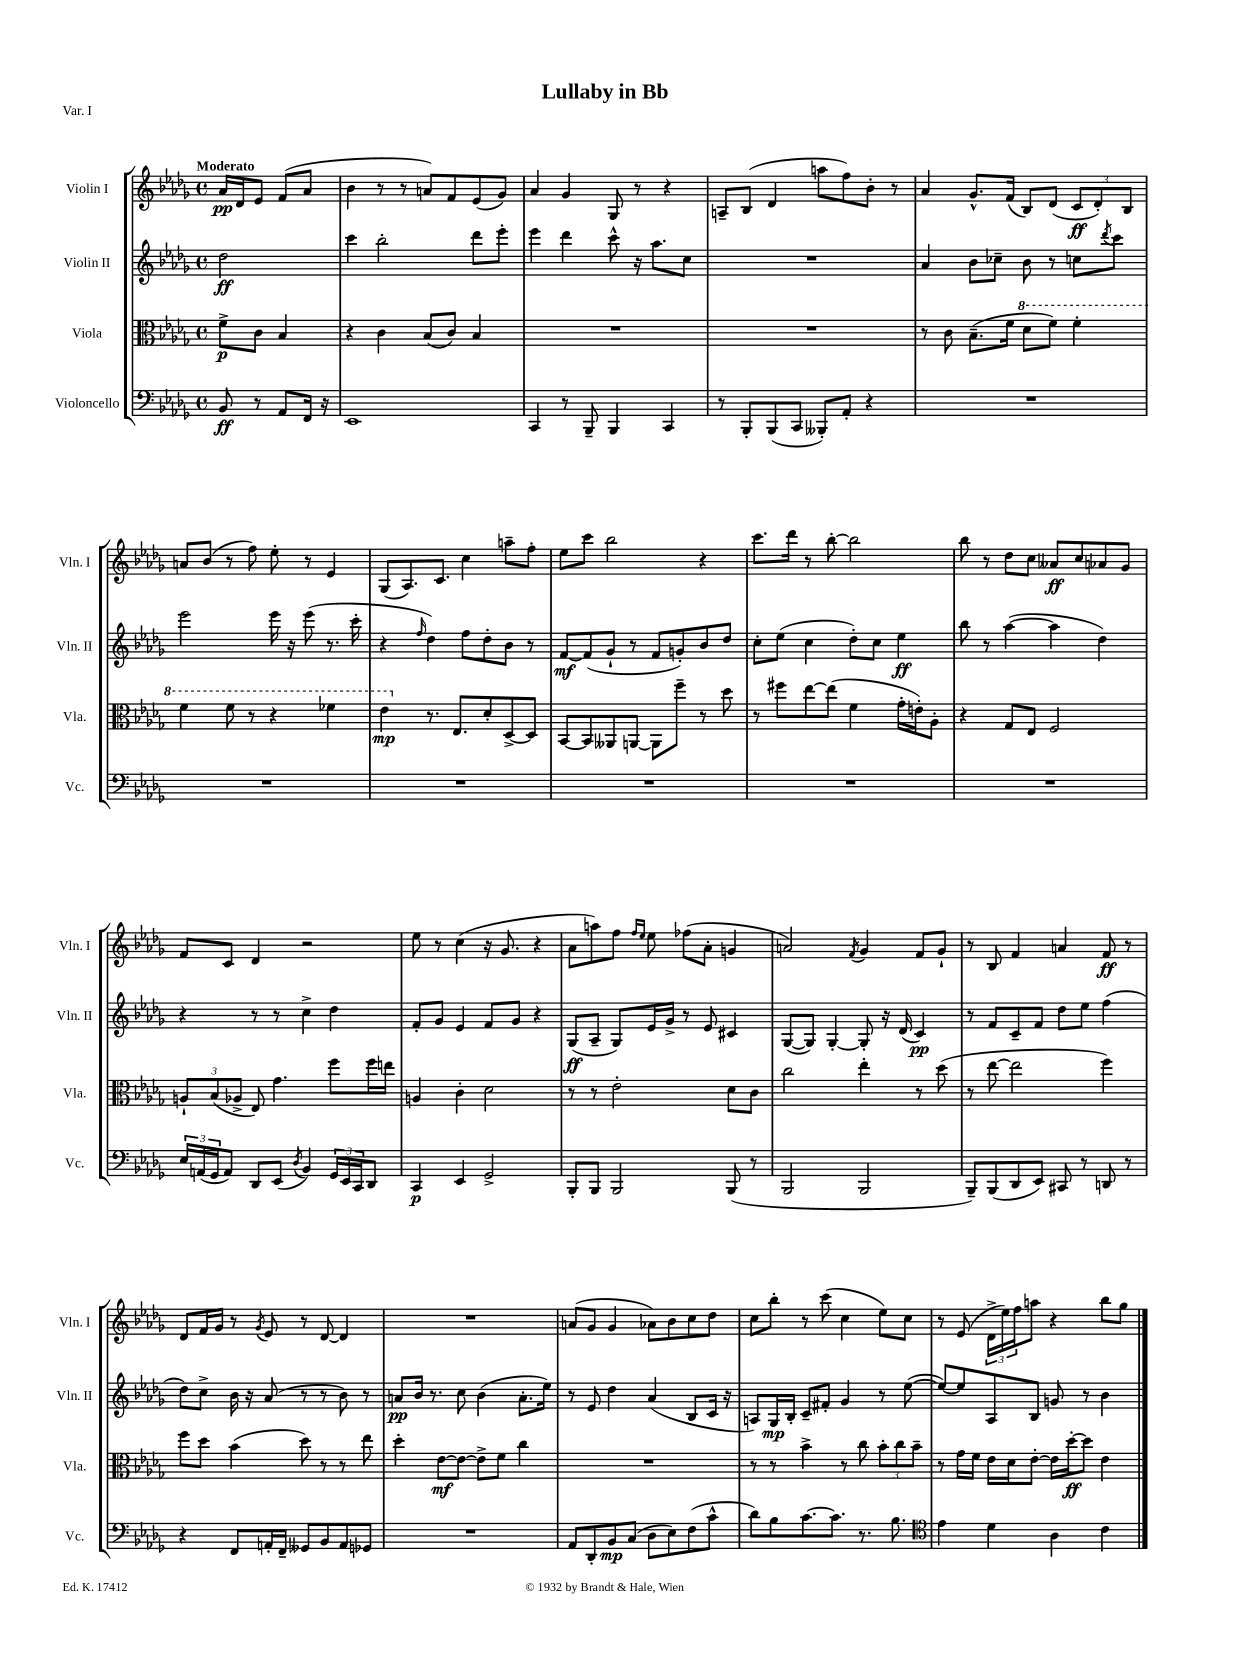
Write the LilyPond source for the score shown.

\header { title = "Lullaby in Bb" piece = "Var. I" }
<<
\new StaffGroup <<
\new Staff = "s0" \with { instrumentName = "Violin I" shortInstrumentName = "Vln. I" } {
    \clef treble \key des \major \defaultTimeSignature \time 4/4 \partial 2 \tempo "Moderato"
    aes'16\pp des'16 ees'8 f'8( aes'8 |
    bes'4 r8 r8 a'8) f'8 ees'8( ges'8) |
    aes'4 ges'4 ges8 r8 r4 |
    a8-- bes8( des'4 a''8 f''8) bes'8-. r8 |
    aes'4 ges'8.-^ f'16( bes8) des'8( \tuplet 3/2 { c'8\ff des'8-.) bes8 } |
    a'8 bes'8( r8 f''8) ees''8-. r8 ees'4 |
    ges8( aes8.) c'8. c''4 a''8-- f''8-. |
    ees''8 c'''8 bes''2 r4 |
    c'''8. des'''16 r8 bes''8~-. bes''2 |
    bes''8 r8 des''8 c''8 aeses'8\ff c''8 aes'8 ges'8 |
    f'8 c'8 des'4 r2 |
    ees''8 r8 c''4( r16 ges'8. r4 |
    aes'8 a''8) f''8 \grace { f''16 ees''16 } ees''8 fes''8( aes'8-. g'4 |
    a'2) \acciaccatura { f'8 } ges'4 f'8 ges'8-! |
    r8 bes8 f'4 a'4 f'8\ff r8 |
    des'8 f'16 ges'16 r8 \acciaccatura { ges'8 } ees'8 r8 des'8~ des'4 |
    R1 |
    a'8( ges'8 ges'4 aes'8) bes'8 c''8 des''8 |
    c''8 bes''8-. r8 c'''8( c''4 ees''8) c''8 |
    r8 ees'8( \tuplet 3/2 { des'16-> ees''16) f''16 } a''8 r4 bes''8 ges''8 \bar "|." |
}
\new Staff = "s1" \with { instrumentName = "Violin II" shortInstrumentName = "Vln. II" } {
    \clef treble \key des \major \defaultTimeSignature \time 4/4 \partial 2
    des''2\ff |
    c'''4 bes''2-. des'''8 ees'''8-. |
    ees'''4 des'''4 c'''8-^ r16 aes''8. c''8 |
    R1 |
    aes'4 bes'8 ces''8-- bes'8 r8 c''8 \acciaccatura { des'''8 } c'''8 |
    ees'''2 ees'''16 r16 ees'''8( r8. c'''16-. |
    r4 \grace { f''16 } des''4) f''8 des''8-. bes'8 r8 |
    f'8~\mf f'8( ges'8-! r8 f'8 g'8-.) bes'8 des''8 |
    c''8-. ees''8( c''4 des''8-.) c''8 ees''4\ff |
    bes''8 r8 aes''4~( aes''4 des''4) |
    r4 r8 r8 c''4-> des''4 |
    f'8-. ges'8 ees'4 f'8 ges'8 r4 |
    ges8\ff( aes8-- ges8) ees'16 ges'16-> r8 ees'8 cis'4 |
    ges8~( ges8) ges4~-. ges8-. r16 des'16( c'4\pp) |
    r8 f'8 c'8-- f'8 des''8 ees''8 f''4( |
    des''8) c''8-> bes'16 r16 aes'8( r8 r8 bes'8) r8 |
    a'8\pp bes'16 r8. c''8 bes'4( a'8.-. ees''16) |
    r8 ees'8 des''4 aes'4( bes8 c'16 r16 |
    a8) ges16\mp bes16-. c'8-- fis'8-. ges'4 r8 ees''8~( |
    ees''8~) ees''8 aes8 bes8 g'8 r8 bes'4 \bar "|." |
}
\new Staff = "s2" \with { instrumentName = "Viola" shortInstrumentName = "Vla." } {
    \clef alto \key des \major \defaultTimeSignature \time 4/4 \partial 2
    f'8->\p c'8 bes4 |
    r4 c'4 bes8( c'8) bes4 |
    R1 |
    R1 |
    r8 c'8 bes8.--( f'16 \ottava #1 des''8 f''8) f''4-. |
    f''4 f''8 r8 r4 fes''4 |
    ees''4\mp \ottava #0 r8. ees8. des'8-. des8~-> des8 |
    bes,8~ bes,8 aeses,8 a,8~ a,8 f''8-- r8 des''8 |
    r8 fis''8 ees''8~ ees''8( f'4 ges'16-. e'16-.) aes8-. |
    r4 ges8 ees8 f2 |
    \tuplet 3/2 { a8-! bes8( aes8-> } ees8) ges'4. f''8 f''16 e''16 |
    a4 c'4-. des'2 |
    r8 r8 ees'2-. des'8 c'8 |
    c''2 ees''4-. r8 des''8( |
    r8 ees''8~ ees''2 f''4) |
    f''8 des''8 bes'4( des''8) r8 r8 ees''8 |
    des''4-. ees'8~\mf ees'8~ ees'8-> f'8 c''4 |
    R1 |
    r8 r8 bes'4-> r8 c''8 \tuplet 3/2 { bes'8-. c''8 bes'8-- } |
    r8 ges'16 f'16 ees'16 des'16 ees'8~-. ees'16 des''16~-.\ff des''8 ees'4 \bar "|." |
}
\new Staff = "s3" \with { instrumentName = "Violoncello" shortInstrumentName = "Vc." } {
    \clef bass \key des \major \defaultTimeSignature \time 4/4 \partial 2
    bes,8\ff r8 aes,8 f,16 r16 |
    ees,1 |
    c,4 r8 bes,,8-- bes,,4 c,4 |
    r8 bes,,8-. bes,,8( c,8 beses,,8-.) aes,8-. r4 |
    R1 |
    R1 |
    R1 |
    R1 |
    R1 |
    R1 |
    \tuplet 3/2 { ees16 a,16( ges,16 } a,8) des,8 ees,8( \acciaccatura { des8 } bes,4) \tuplet 3/2 { ges,16 ees,16 c,16 } des,8 |
    c,4\p ees,4 ges,2-> |
    bes,,8-. bes,,8 bes,,2 bes,,8( r8 |
    bes,,2 bes,,2 |
    bes,,8--) bes,,8( des,8 ees,8) cis,8 r8 d,8 r8 |
    r4 f,8 a,16-. f,16-- geses,8 bes,8 a,8 ges,8 |
    R1 |
    aes,8 des,8-. bes,8\mp c8( des8 ees8) f8( c'8-^ |
    des'8) bes8 c'8.~ c'8. r8. bes8. |
    \clef tenor ees'4 des'4 aes4 c'4 \bar "|." |
}
>>
>>
\layout { \context { \Score \remove "Bar_number_engraver" } }
